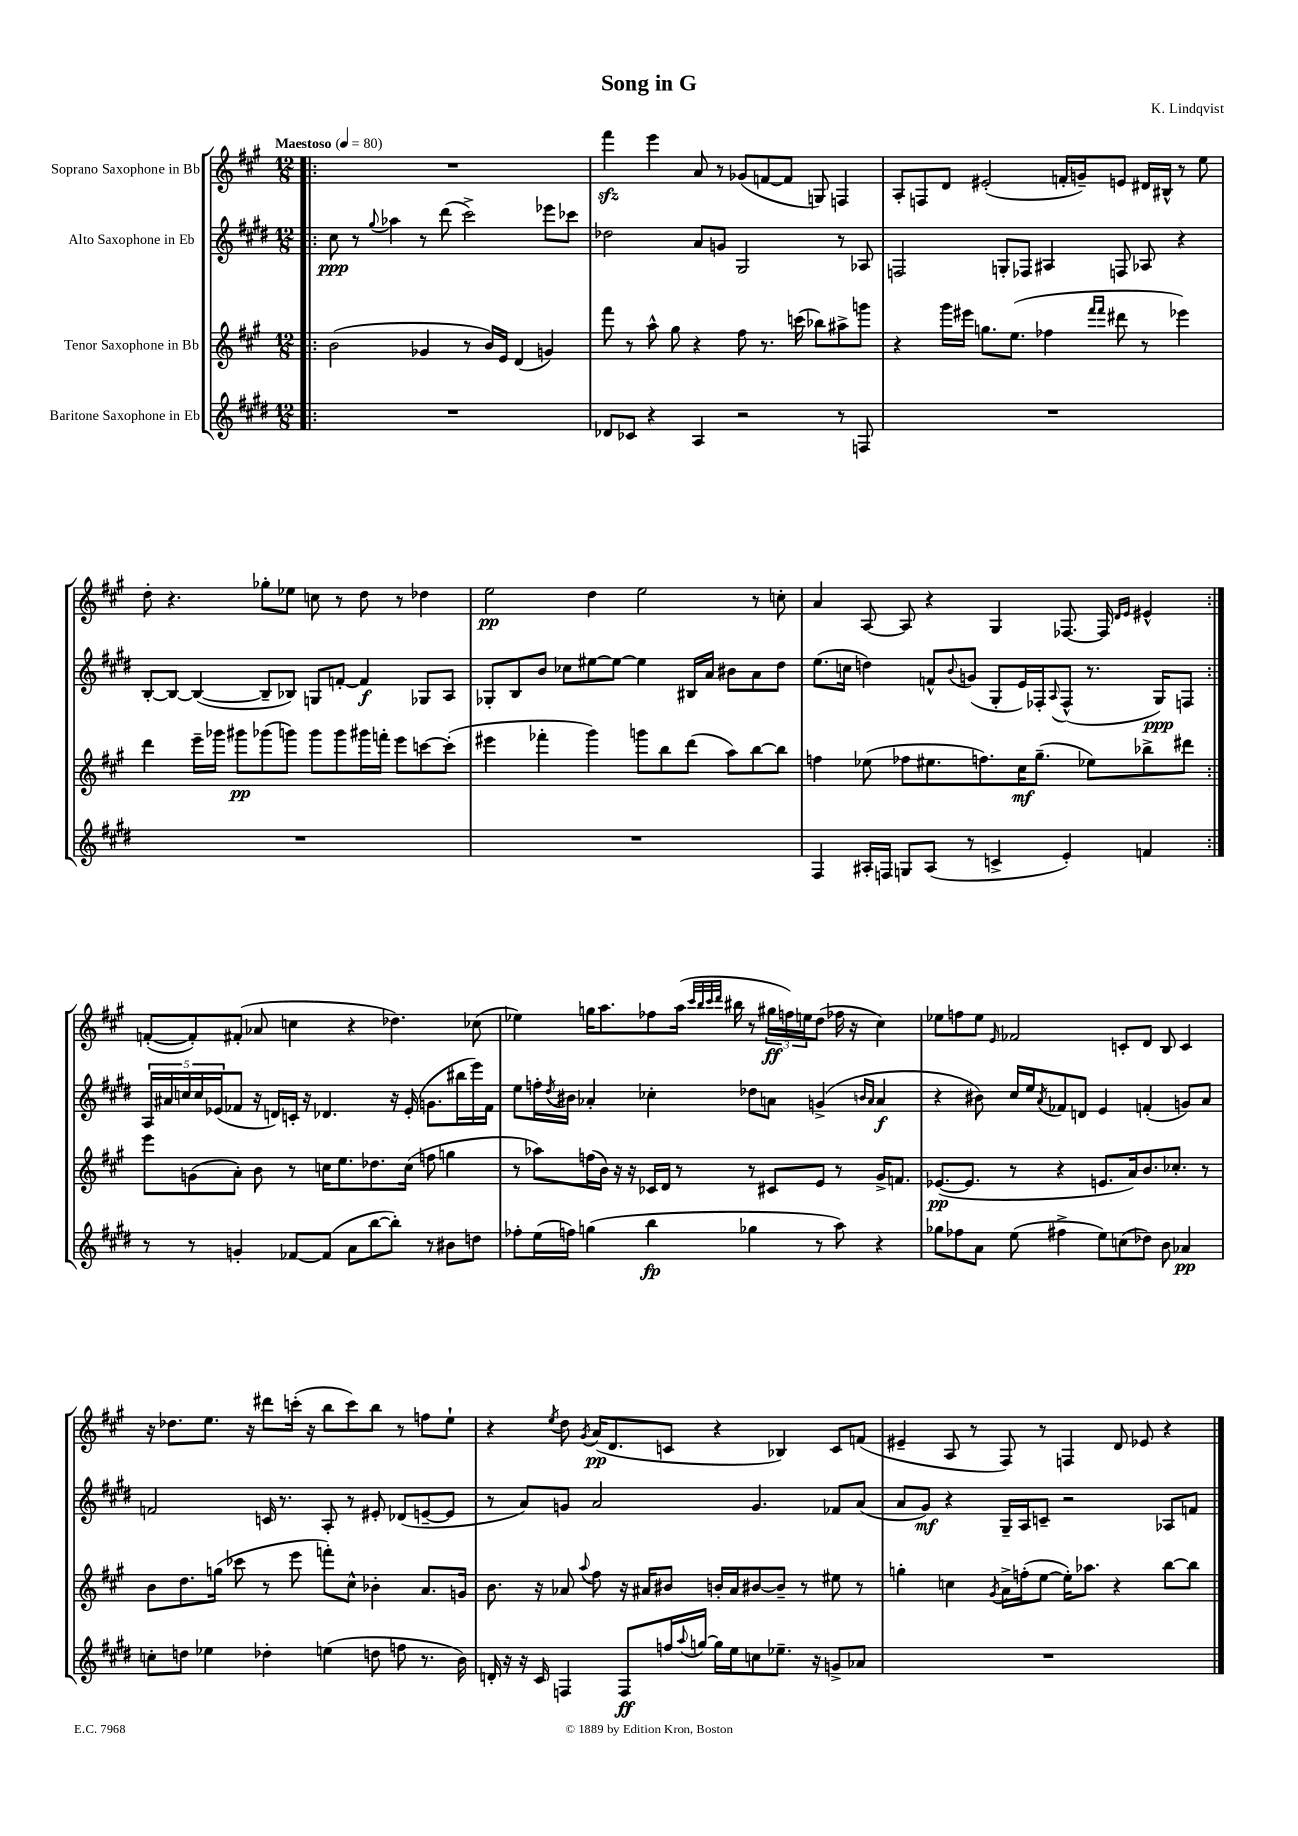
\header { title = "Song in G" composer = "K. Lindqvist" }
<<
\new StaffGroup <<
\new Staff = "s0" \with { instrumentName = "Soprano Saxophone in Bb" } {
    \clef treble \key a \major \numericTimeSignature \time 12/8 \tempo "Maestoso" 4 = 80
    \repeat volta 2 { \bar ".|:" R1. |
    fis'''4\sfz e'''4 a'8 r8 ges'8( f'8~ f'8 g8) f4 |
    a8-. f8 d'8 eis'2-.( f'16-. g'16--) e'8 dis'16 bis16-^ r8 e''8 |
    d''8-. r4. ges''8-. ees''8 c''8 r8 d''8 r8 des''4 |
    e''2\pp d''4 e''2 r8 c''8-. |
    a'4 a8~ a8 r4 gis4 fes8.~ fes16 \grace { d'16 e'16 } eis'4-^ | }
    f'8~-.( f'8-.) fis'8-.( aes'8 c''4 r4 des''4.) ces''8( |
    ees''4) g''16 a''8. fes''8 a''16( \grace { cis'''32 b''32 cis'''32 d'''32 } bis''16 r8 \tuplet 3/2 { gis''16\ff f''16) e''16 } d''8( fes''16 r16 cis''4) |
    ees''8 f''8 ees''8 \grace { e'16 } fes'2 c'8-. d'8 b8 c'4 |
    r16 des''8. e''8. r16 dis'''8 c'''16-.( r16 b''8 c'''8) b''8 r8 f''8 e''8-! |
    r4 \acciaccatura { e''8 } d''8 \acciaccatura { gis'8 } a'16\pp( d'8. c'8 r4 bes4) c'8 f'8( |
    eis'4-- a8 r8 fis8) r8 f4 d'8 ees'8 r4 \bar "|." |
}
\new Staff = "s1" \with { instrumentName = "Alto Saxophone in Eb" } {
    \clef treble \key e \major \numericTimeSignature \time 12/8
    \repeat volta 2 { \bar ".|:" cis''8\ppp r8 \appoggiatura { gis''8 } aes''4 r8 dis'''8( cis'''2->) ees'''8 ces'''8 |
    des''2 a'8 g'8 gis2 r8 aes8 |
    f2 g8-. fes8 ais4 f8 aes8 r4 |
    b8~-. b8~ b4~( b8-- bes8) g8 f'8~-. f'4\f ges8 a8 |
    ges8-. b8 b'8 ces''8 eis''8~ eis''8~ eis''4 bis16 a'16 bis'8 a'8 dis''8 |
    e''8.( c''16 d''4) f'8-^ \appoggiatura { b'8 } g'8( gis8-. e'16) fes16-. \appoggiatura { a8 } fes8-^( r8. gis16\ppp) f8 | }
    \tuplet 5/4 { a16 ais'16 c''16 c''16 ees'16( } fes'8 r16 d'16) c'16-. r16 des'4. r16 ees'16-.( g'8. bis''16 e'''16) fes'16 |
    e''8 f''16-. \acciaccatura { dis''8 } bis'16 aes'4-. ces''4-. des''8 a'8 g'4->( \grace { b'16 a'16 } a'4\f |
    r4 bis'8) cis''16 e''16 \acciaccatura { a'8 } fes'8 d'8 e'4 f'4-.( g'8) a'8 |
    f'2 c'16 r8. a8-. r8 eis'8-. des'8( e'8~-- e'8 |
    r8 a'8) g'8 a'2 g'4. fes'8 a'8( |
    a'8 gis'8\mf) r4 gis16-- a16 c'8-- r2 aes8 f'8 \bar "|." |
}
\new Staff = "s2" \with { instrumentName = "Tenor Saxophone in Bb" } {
    \clef treble \key a \major \numericTimeSignature \time 12/8
    \repeat volta 2 { \bar ".|:" b'2( ges'4 r8 b'16) e'16 d'4( g'4) |
    fis'''8 r8 a''8-^ gis''8 r4 fis''8 r8. c'''16( bes''8) ais''8-> g'''8 |
    r4 gis'''16 eis'''16 g''8. e''8.( fes''4 \grace { fis'''16 fis'''16 } dis'''8 r8 ees'''4) |
    d'''4 e'''16-- ges'''16 gis'''8\pp ges'''8( g'''8) g'''8 g'''8 gis'''16 f'''16-. e'''8 c'''8~ c'''8-.( |
    eis'''4 fes'''4-. gis'''4) g'''8 b''8 d'''8( a''8) b''8~ b''8 |
    f''4 ees''8( fes''8 eis''8. f''8.) cis''16\mf gis''8.--( ees''8) bes''8-> dis'''8 | }
    e'''8 g'8( a'8-.) b'8 r8 c''16 e''8. des''8. c''16( f''8 g''4 |
    r8 aes''8) f''16( b'16) r16 r16 ces'16 d'16 r8 r8 cis'8 e'8 r8 gis'16-> f'8. |
    ees'8.~\pp( ees'8. r8 r4 e'8. a'16) b'8. ces''8.-. r8 |
    b'8 d''8. g''16( ces'''8 r8 e'''8 f'''8-.) cis''8-^ bes'4-. a'8. g'16 |
    b'8. r16 aes'8 \appoggiatura { a''8 } fis''8 r16 ais'16 bis'8 b'16-. ais'16 bis'8~ bis'8-- r8 eis''8 r8 |
    g''4-. c''4 \acciaccatura { gis'8 } a'16-> f''16-.( e''8~ e''16-.) aes''8. r4 b''8~ b''8 \bar "|." |
}
\new Staff = "s3" \with { instrumentName = "Baritone Saxophone in Eb" } {
    \clef treble \key e \major \numericTimeSignature \time 12/8
    \repeat volta 2 { \bar ".|:" R1. |
    des'8 ces'8 r4 a4 r2 r8 f8 |
    R1. |
    R1. |
    R1. |
    fis4 ais16-. f16 g8 ais8( r8 c'4-> e'4-.) f'4 | }
    r8 r8 g'4-. fes'8~ fes'8( a'8 b''8~ b''8-.) r8 bis'8 d''8 |
    fes''8-. e''16( f''16) g''4( b''4\fp ges''4 r8 a''8) r4 |
    ges''8 fes''8 a'8 e''8( fis''4-> e''8) c''8( des''8) b'8 aes'4\pp |
    c''8-. d''8 ees''4 des''4-. e''4( d''8 f''8 r8. b'16) |
    d'16-. r16 r16 cis'16 f4 f8\ff f''16 \appoggiatura { a''8 } g''16~ g''16 e''16 c''8 ees''8.-- r16 g'8-> aes'8 |
    R1. \bar "|." |
}
>>
>>
\layout { \context { \Score \remove "Bar_number_engraver" } }
